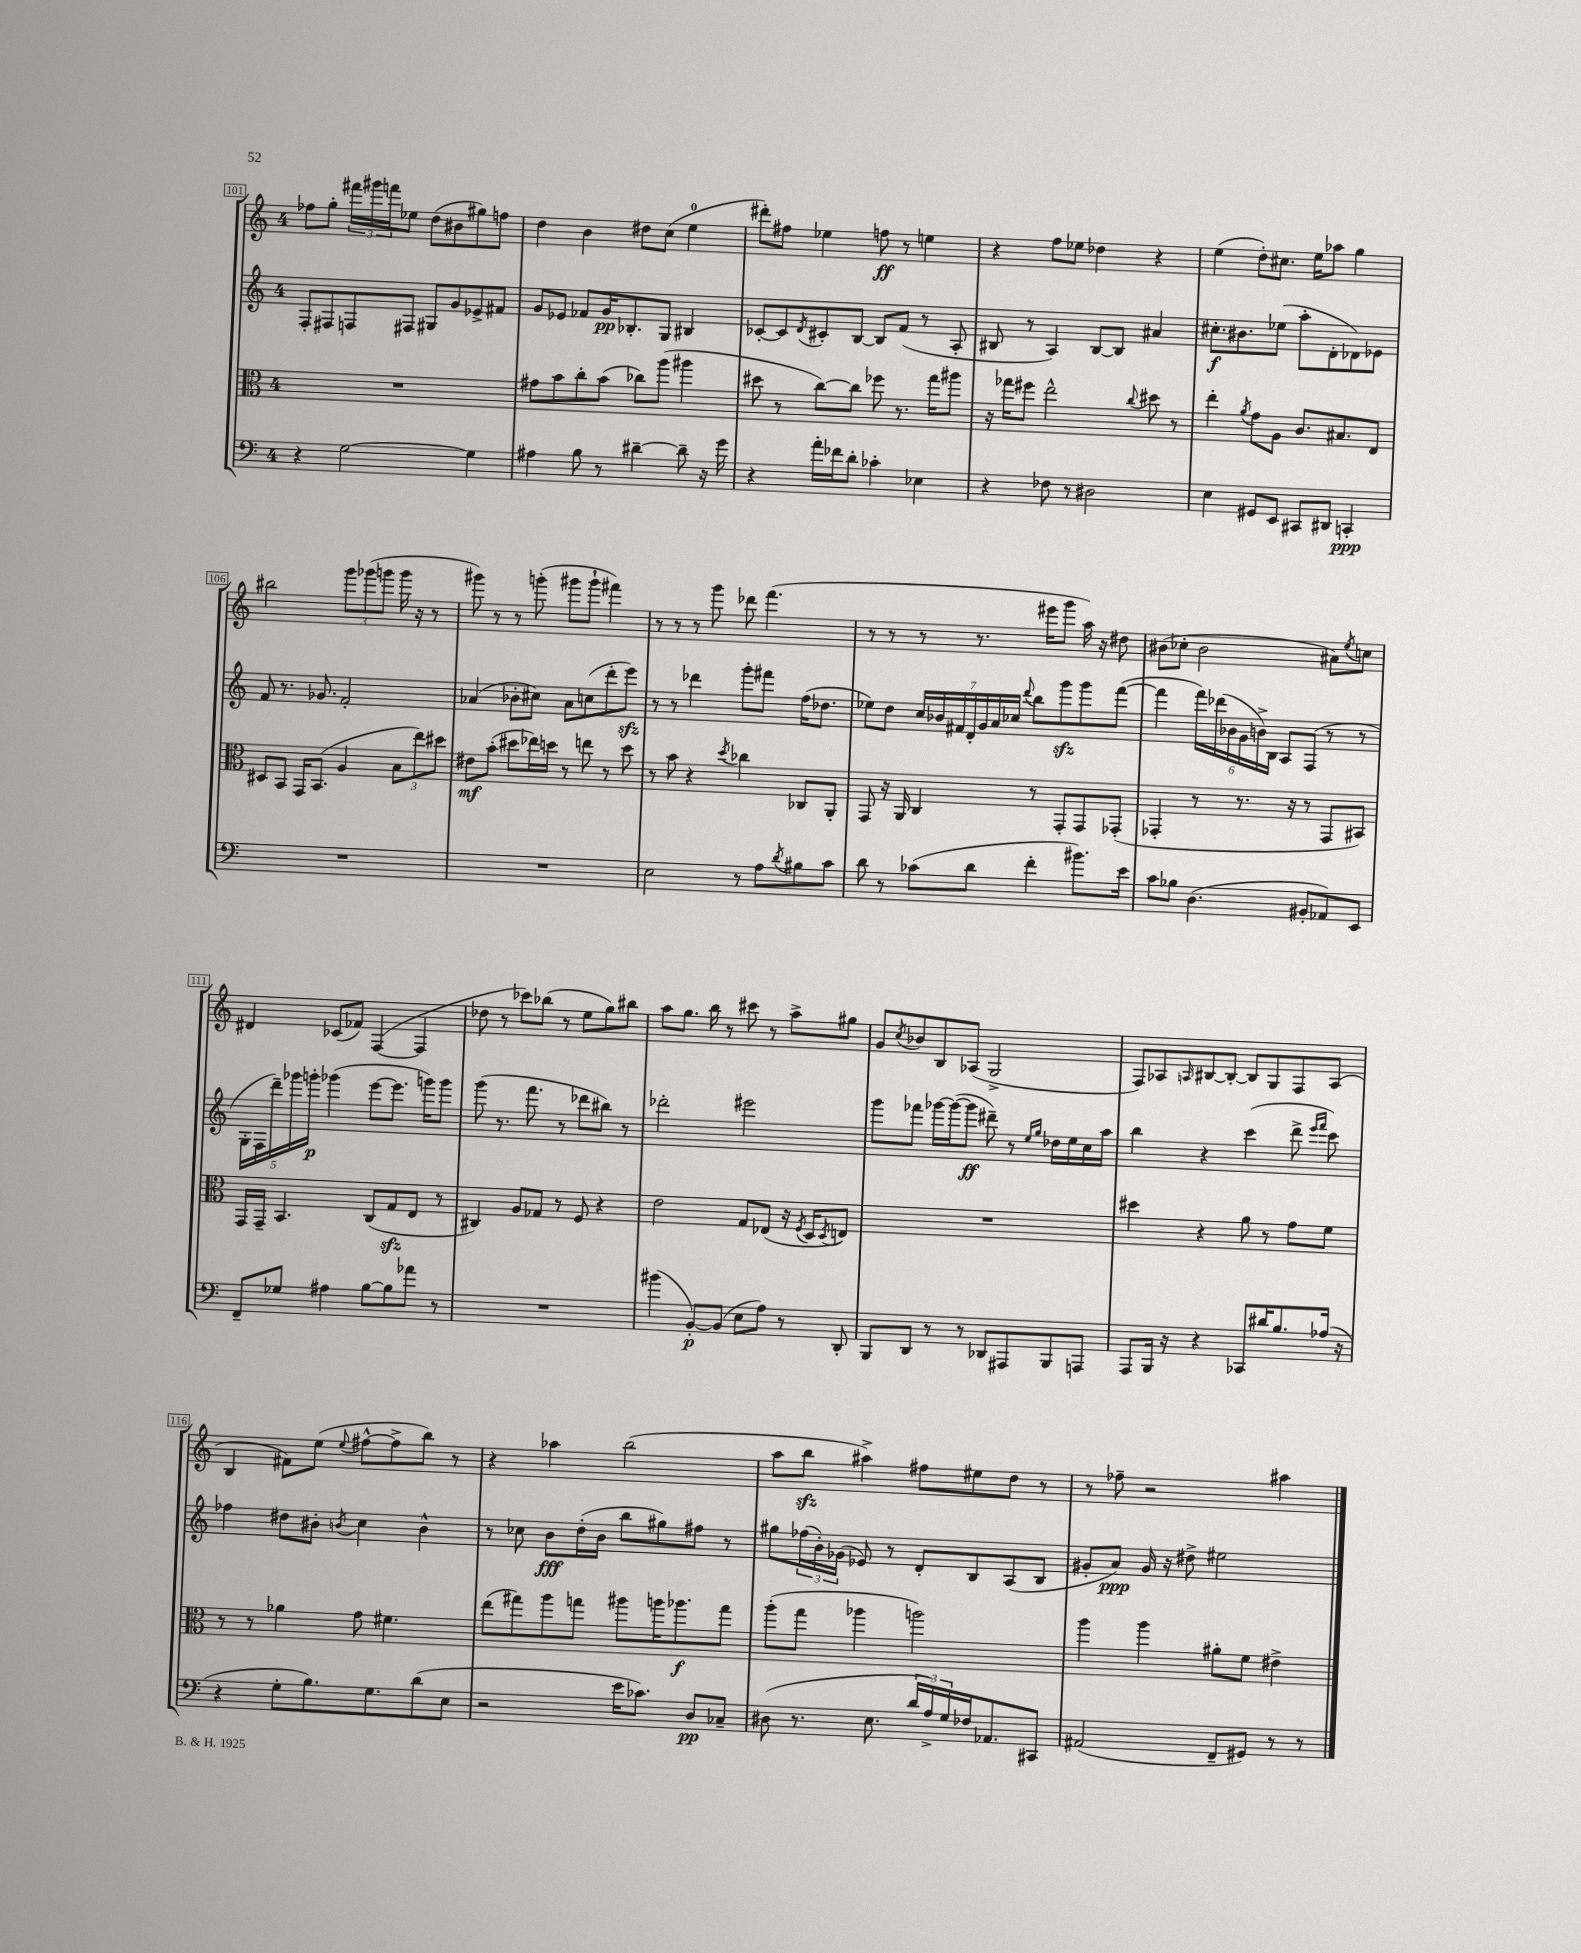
<<
\new StaffGroup <<
\new Staff = "s0" {
    \clef treble \key c \major \once \override Staff.TimeSignature.style = #'single-digit \time 4/4
    fes''8 g''8-. \tuplet 3/2 { fis'''16 gis'''16 f'''16 } ees''8 d''8( bis'8 gis''8) f''8 |
    d''4 b'4 dis''8 c''8( e''4-0 |
    dis'''8-.) fis''8 ees''4 f''8\ff r8 e''4 |
    r4 f''8 ees''8 des''4 r4 |
    e''4( d''8-.) cis''8. e''16 aes''8 g''4 |
    bis''2 \tuplet 3/2 { g'''8 ges'''8( g'''8 } g'''16 r16 r8 |
    gis'''8) r8 r8 g'''8-.( gis'''8 gis'''8-! fis'''4) |
    r8 r8 r8 g'''8 des'''8 f'''4.( |
    r8 r8 r8 r8. eis'''16 g'''8 a''16) r16 dis''8 |
    bis'8( ces''8-. bis'2 ais'8) \acciaccatura { e''8 } c''8 |
    dis'4 ces'8( fes'8) f4~( f4 |
    des''8 r8 ces'''8) bes''8( r8 e''8 g''8) bis''8 |
    a''8 g''8. b''16 r8 cis'''8 r8 a''8-> gis''8 |
    g'8 \acciaccatura { c''8 } bes'8 b8 aes8( g2-> |
    f8) aes8 \grace { a16 } bis8~ bis8~-. bis8 g8 f8 a8( |
    b4 fis'8) e''8( \appoggiatura { e''8 } fis''8~-^ fis''8-> b''8) r8 |
    r4 aes''4 b''2( |
    a''8 b''8\sfz ais''4->) fis''8 eis''8 d''8 r8 |
    r8 fes''8-- r2 ais''4 \bar "|." |
}
\new Staff = "s1" {
    \clef treble \key c \major \once \override Staff.TimeSignature.style = #'single-digit \time 4/4
    f8-. fis8 f8 fis8 gis8 g'8 ees'8-> fis'8 |
    g'8 ees'8 fes'8 g'16\pp bes8.-. g8 bis4 |
    ces'8~-. ces'8 \acciaccatura { d'8 } cis'8-. b8~ b8 f'8( r8 a8-. |
    bis8 r8 a4) bis8~ bis8 ais'4 |
    cis''8.-.\f bis'8. ees''8( a''8-. d'8-. des'8) ees'8 |
    f'8 r8. ges'8. f'2-. |
    aes'4( bes'8-. cis''8) aes'8 c''8( d'''8-. e'''8\sfz) |
    r8 r8 des'''4 g'''8-. fis'''8 f''16( des''8. |
    ees''8) d''8 \tuplet 7/4 { c''16 bes'16 fis'16 d'16-. g'16 a'16 ces''16 } \appoggiatura { d'''8 } b''8 g'''8\sfz g'''8 f'''8~( |
    f'''4 \tuplet 6/4 { f'''16) des'''16( bes'16 g'16 b'16->) b16 } a8 f8( r8 r8 |
    \tuplet 5/4 { g16-. f16 d'''16--) ges'''16 g'''16-.\p } ges'''4( e'''8~ e'''8. g'''16) g'''8 |
    g'''8( r8. f'''8. r8 des'''8 bis''8) r8 |
    des'''2-. eis'''2 |
    g'''8 fes'''8 ges'''16~ ges'''16~( ges'''8\ff dis'''8--) r8 \grace { e''16 g''16 } des''16 e''16 c''16 a''16 |
    b''4 r4 c'''4( d'''8-> \grace { e'''16 f'''16 } c'''8) |
    fes''4 dis''8 bis'8-. \acciaccatura { b'8 } c''4 b'4-^ |
    r8 ces''8 b'8\fff d''16-.( b'16 b''8 gis''8) fis''8 r8 |
    gis''8 \tuplet 3/2 { fes''16( b'16-.) ges'16( } ees'8) r8 d'8-. b8 a8( b8 |
    gis'8-. a'8\ppp) gis'16 r16 dis''8-> eis''2 \bar "|." |
}
\new Staff = "s2" {
    \clef alto \key c \major \once \override Staff.TimeSignature.style = #'single-digit \time 4/4
    R1 |
    gis'8 b'8 c''8-. b'8( ces''8) a''8( ais''4 |
    dis''8 r8 c''8~) c''8 fes''8 r8. g''16 ais''8 |
    r16 ges''16 fis''8 e''2-^ \appoggiatura { c''8 } dis''8 r8 |
    e''4-. \acciaccatura { a'8 } g'8 a8 c'8. bis8. e8 |
    dis8 b,8 g,16 b,8.( a4 \tuplet 3/2 { b8 e''8) dis''8 } |
    eis'8\mf b'8-.( dis''8 ees''16) d''16 r8 e''8 r8 d''8 |
    r8 b'8 r4 \acciaccatura { d''8 } ces''4 ces8 a,8-. |
    g,8 r16 a,16 c4 r8 g,8-. g,8 ges,8-.( |
    ges,4-. r8 r8. r16 r8 ges,8 bis,8) |
    g,16 g,16-- b,4. c8( g8\sfz e8 r8 |
    cis4) a8 ges8 r8 f8 r4 |
    e'2 g8 ees8( r16 \acciaccatura { f8 } d16 \acciaccatura { d8 } e8) |
    R1 |
    dis''4 r4 a'8 r8 g'8 f'8 |
    r8 r8 aes'4 g'8 fis'4. |
    e''8( gis''8) a''8 g''8 ais''8 a''16 aes''8.\f g''8 |
    a''8-.( g''8 aes''4 a''2) |
    a''4 a''4 ais'8-. f'8 eis'4-> \bar "|." |
}
\new Staff = "s3" {
    \clef bass \key c \major \once \override Staff.TimeSignature.style = #'single-digit \time 4/4
    r4 g2~ g4 |
    ais4 b8 r8 dis'4~-- dis'8-- r16 g'16 |
    r4 a'16-. fes'16 d'8-. ces'4-. ees4 |
    r4 fes8 r8 dis2 |
    e4 gis,8 e,8 cis,8 dis,8 c,4-.\ppp |
    R1 |
    R1 |
    e2 r8 a8 \acciaccatura { d'8 } bis8 c'8 |
    d'8 r8 ces'8( d'8 f'4-. bis'8.) e'16 |
    c'8 bes8 d4.( bis,8-. aes,8) e,8 |
    f,8-- ges8 ais4 b8~ b8 aes'8 r8 |
    R1 |
    bis'4( b,8~-.\p) b,8( e8 a8) r8 d,8-. |
    b,,8 d,8 r8 r8 des,8 ais,,8 b,,8 a,,8 |
    a,,8 b,,16 r16 r4 ces,8 dis'16 b8. aes16( r16 |
    r4 g8-. b8.) g8. d'8( e8 |
    r2 e'16 ces'8.) d8\pp ces8-- |
    dis8( r8. e8. \tuplet 3/2 { d'16 a16->) g16 } fes16 aes,8. cis,8 |
    ais,2( f,8-- gis,8) r8 r8 \bar "|." |
}
>>
>>
\layout { \context { \Score currentBarNumber = #101 \override BarNumber.stencil = #(make-stencil-boxer 0.1 0.3 ly:text-interface::print) } }
